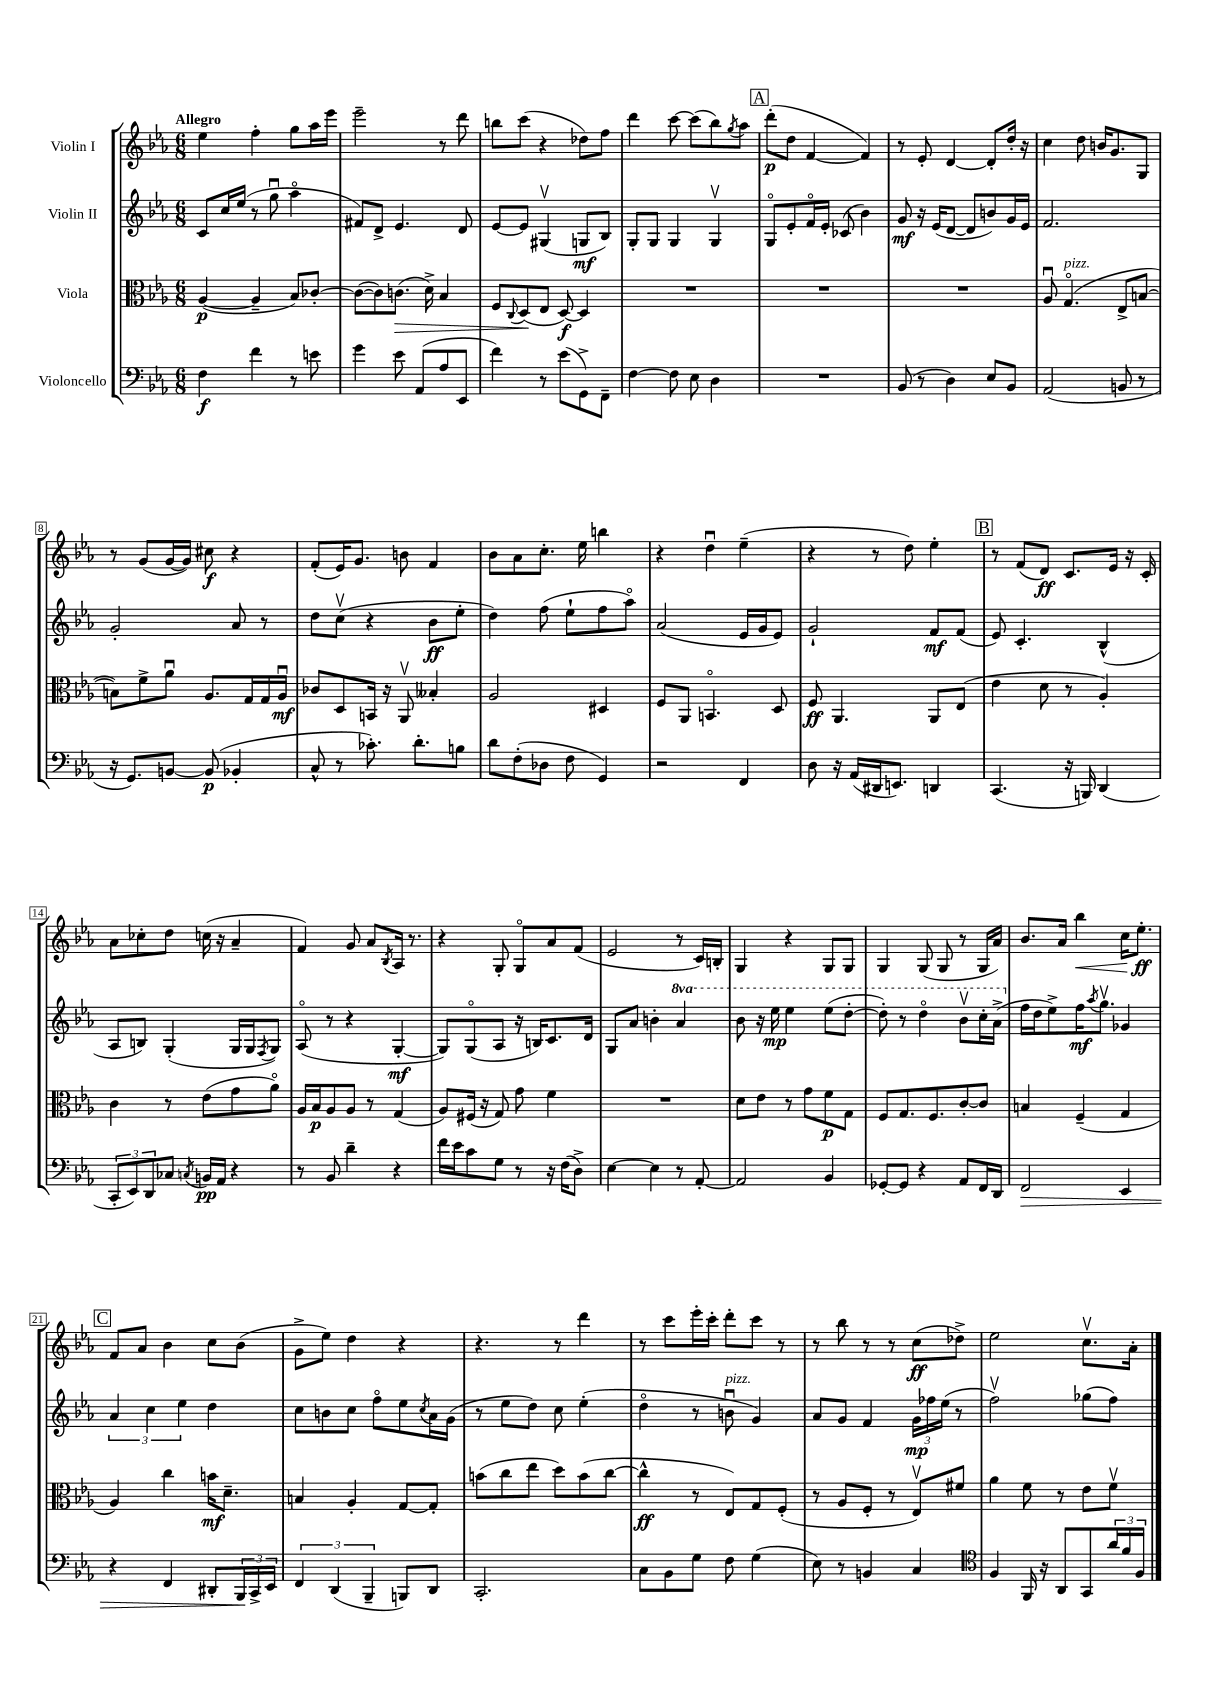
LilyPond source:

<<
\new StaffGroup <<
\new Staff = "s0" \with { instrumentName = "Violin I" } {
    \clef treble \key ees \major \numericTimeSignature \time 6/8 \tempo "Allegro"
    ees''4 f''4-. g''8 aes''16 ees'''16 |
    ees'''2-- r8 d'''8 |
    b''8 c'''8( r4 des''8) f''8 |
    d'''4 c'''8~ c'''8( bes''8) \acciaccatura { g''8 } aes''8 |
    \mark \markup { \box "A" } d'''8-.\p( d''8 f'4~ f'4) |
    r8 ees'8-. d'4~ d'8-. d''16-. r16 |
    c''4 d''8 b'16 g'8. g8 |
    r8 g'8( g'16~ g'16) cis''8\f r4 |
    f'8-.( ees'16) g'8. b'8 f'4 |
    bes'8 aes'8 c''8.-. ees''16 b''4 |
    r4 d''4\downbow ees''4--( |
    r4 r8 d''8) ees''4-. |
    \mark \markup { \box "B" } r8 f'8( d'8\ff) c'8. ees'16 r16 c'16-. |
    aes'8 ces''8-. d''8 c''16( r16 aes'4-- |
    f'4) g'8 aes'8 \acciaccatura { bes8 } aes16 r8. |
    r4 g8-. g8\flageolet aes'8 f'8( |
    ees'2 r8 c'16) b16-. |
    g4 r4 g8 g8 |
    g4 g8( g8 r8 g16 aes'16) |
    bes'8. aes'16 bes''4\< c''16 ees''8.-.\ff\! |
    \mark \markup { \box "C" } f'8 aes'8 bes'4 c''8 bes'8( |
    g'8-> ees''8) d''4 r4 |
    r4. r8 d'''4 |
    r8 c'''8 ees'''16-. c'''16-. d'''8-. c'''8 r8 |
    r8 bes''8 r8 r8 c''8\ff( des''8->) |
    ees''2 c''8.\upbow aes'16-. \bar "|." |
}
\new Staff = "s1" \with { instrumentName = "Violin II" } {
    \clef treble \key ees \major \numericTimeSignature \time 6/8 \set Staff.ottavationMarkups = #ottavation-simple-ordinals
    c'8 c''16 ees''16( r8 g''8\downbow aes''4\flageolet |
    fis'8) d'8-> ees'4. d'8 |
    ees'8~ ees'8 gis4\upbow( g8\mf bes8) |
    g8-. g8 g4 g4\upbow |
    \mark \markup { \box "A" } g8\flageolet ees'8-. f'16\flageolet ees'16-. ces'8( bes'4) |
    g'8\mf r16 ees'16( d'8~ d'8 b'8) g'16 ees'16 |
    f'2. |
    g'2-. aes'8 r8 |
    d''8 c''8\upbow( r4 bes'8\ff ees''8-. |
    d''4) f''8( ees''8-! f''8 aes''8\flageolet) |
    aes'2( ees'16 g'16 ees'8) |
    g'2-! f'8\mf f'8( |
    \mark \markup { \box "B" } ees'8) c'4.-. bes4-^( |
    aes8 b8) g4-.( g16 g16 \acciaccatura { f8 } g8) |
    aes8\flageolet( r8 r4 g4~-.\mf |
    g8) g8\flageolet( aes8 r16 b16) c'8. d'16 |
    g8 aes'8 b'4-. \ottava #1 aes''4 |
    bes''8 r16 ees'''16\mp ees'''4 ees'''8( d'''8~-. |
    d'''8-.) r8 d'''4\flageolet bes''8\upbow c'''16-. aes''16->( \ottava #0 |
    f''16 d''16 ees''8->) f''16\mf \acciaccatura { aes''8 } g''8.\upbow ges'4 |
    \mark \markup { \box "C" } \tuplet 3/2 { aes'4 c''4 ees''4 } d''4 |
    c''8 b'8 c''8 f''8\flageolet ees''8 \acciaccatura { c''8 } aes'16 g'16( |
    r8 ees''8 d''8) c''8 ees''4-.( |
    d''4\flageolet r8 b'8\downbow^\markup { \italic "pizz." } g'4) |
    aes'8 g'8 f'4 \tuplet 3/2 { g'16\mp fes''16 ees''16( } r8 |
    f''2\upbow) ges''8( f''8) \bar "|." |
}
\new Staff = "s2" \with { instrumentName = "Viola" } {
    \clef alto \key ees \major \numericTimeSignature \time 6/8
    aes4~\p( aes4-- bes8) ces'8~-. |
    ces'8~( ces'8) c'8.\>( d'16->) bes4 |
    f8 \appoggiatura { c8 } d8\!( ees8 d8~\f) d4 |
    R2. |
    \mark \markup { \box "A" } R2. |
    R2. |
    aes8\downbow g4.\flageolet^\markup { \italic "pizz." }( ees8-> b8~ |
    b8) f'8-> aes'8\downbow aes8. g16 g16 aes16\downbow\mf |
    ces'8 d8 b,16 r16 aes,8\upbow beses4-. |
    aes2 dis4 |
    f8 aes,8 b,4.\flageolet d8 |
    f8\ff aes,4. aes,8 ees8( |
    \mark \markup { \box "B" } ees'4 d'8 r8 aes4-.) |
    c'4 r8 ees'8( g'8 aes'8\flageolet) |
    aes16 bes16\p aes8 aes8 r8 g4( |
    aes8) fis16( r16 g8) g'8 f'4 |
    R2. |
    d'8 ees'8 r8 g'8 f'8\p g8 |
    f8 g8. f8. c'8~-. c'8 |
    b4 f4--( g4 |
    \mark \markup { \box "C" } aes4) c''4 b'16\mf d'8.-- |
    b4 aes4-. g8~ g8-. |
    b'8( c''8 ees''8 d''8) b'8( c''8~ |
    c''4-^\ff r8 ees8) g8 f8-.( |
    r8 aes8 f8-. r8 ees8\upbow) fis'8 |
    aes'4 f'8 r8 ees'8 f'8\upbow \bar "|." |
}
\new Staff = "s3" \with { instrumentName = "Violoncello" } {
    \clef bass \key ees \major \numericTimeSignature \time 6/8
    f4\f f'4 r8 e'8 |
    g'4 ees'8 aes,8( aes8 ees,8 |
    f'4) r8 ees'8( g,8->) f,8-- |
    f4~ f8 ees8 d4 |
    \mark \markup { \box "A" } R2. |
    bes,8( r8 d4) ees8 bes,8 |
    aes,2( b,8 r8 |
    r16 g,8.) b,8~ b,8\p( bes,4-. |
    c8-^ r8 ces'8.-.) d'8.-. b8 |
    d'8 f8-.( des8 f8 g,4) |
    r2 f,4 |
    d8 r16 aes,16( dis,16 e,8.) d,4 |
    \mark \markup { \box "B" } c,4.( r16 b,,16) d,4( |
    \tuplet 3/2 { c,8-. ees,8) d,8 } ces8 \acciaccatura { c8 } b,16\pp aes,16 r4 |
    r8 bes,8 d'4-- r4 |
    f'16 ees'16 c'8 g8 r8 r16 f16( d8->) |
    ees4~ ees4 r8 aes,8~-. |
    aes,2 bes,4 |
    ges,8~-. ges,8 r4 aes,8 f,16 d,16 |
    f,2\> ees,4 |
    \mark \markup { \box "C" } r4 f,4 dis,8-. \tuplet 3/2 { bes,,16\! c,16-> ees,16 } |
    \tuplet 3/2 { f,4 d,4( bes,,4-- } b,,8) d,8 |
    c,2.-. |
    c8 bes,8 g8 f8 g4( |
    ees8) r8 b,4 c4 |
    \clef tenor f4 f,16 r16 aes,8 g,8 \tuplet 3/2 { aes'16 f'16 f16 } \bar "|." |
}
>>
>>
\layout { \context { \Score \override BarNumber.stencil = #(make-stencil-boxer 0.1 0.3 ly:text-interface::print) } }
